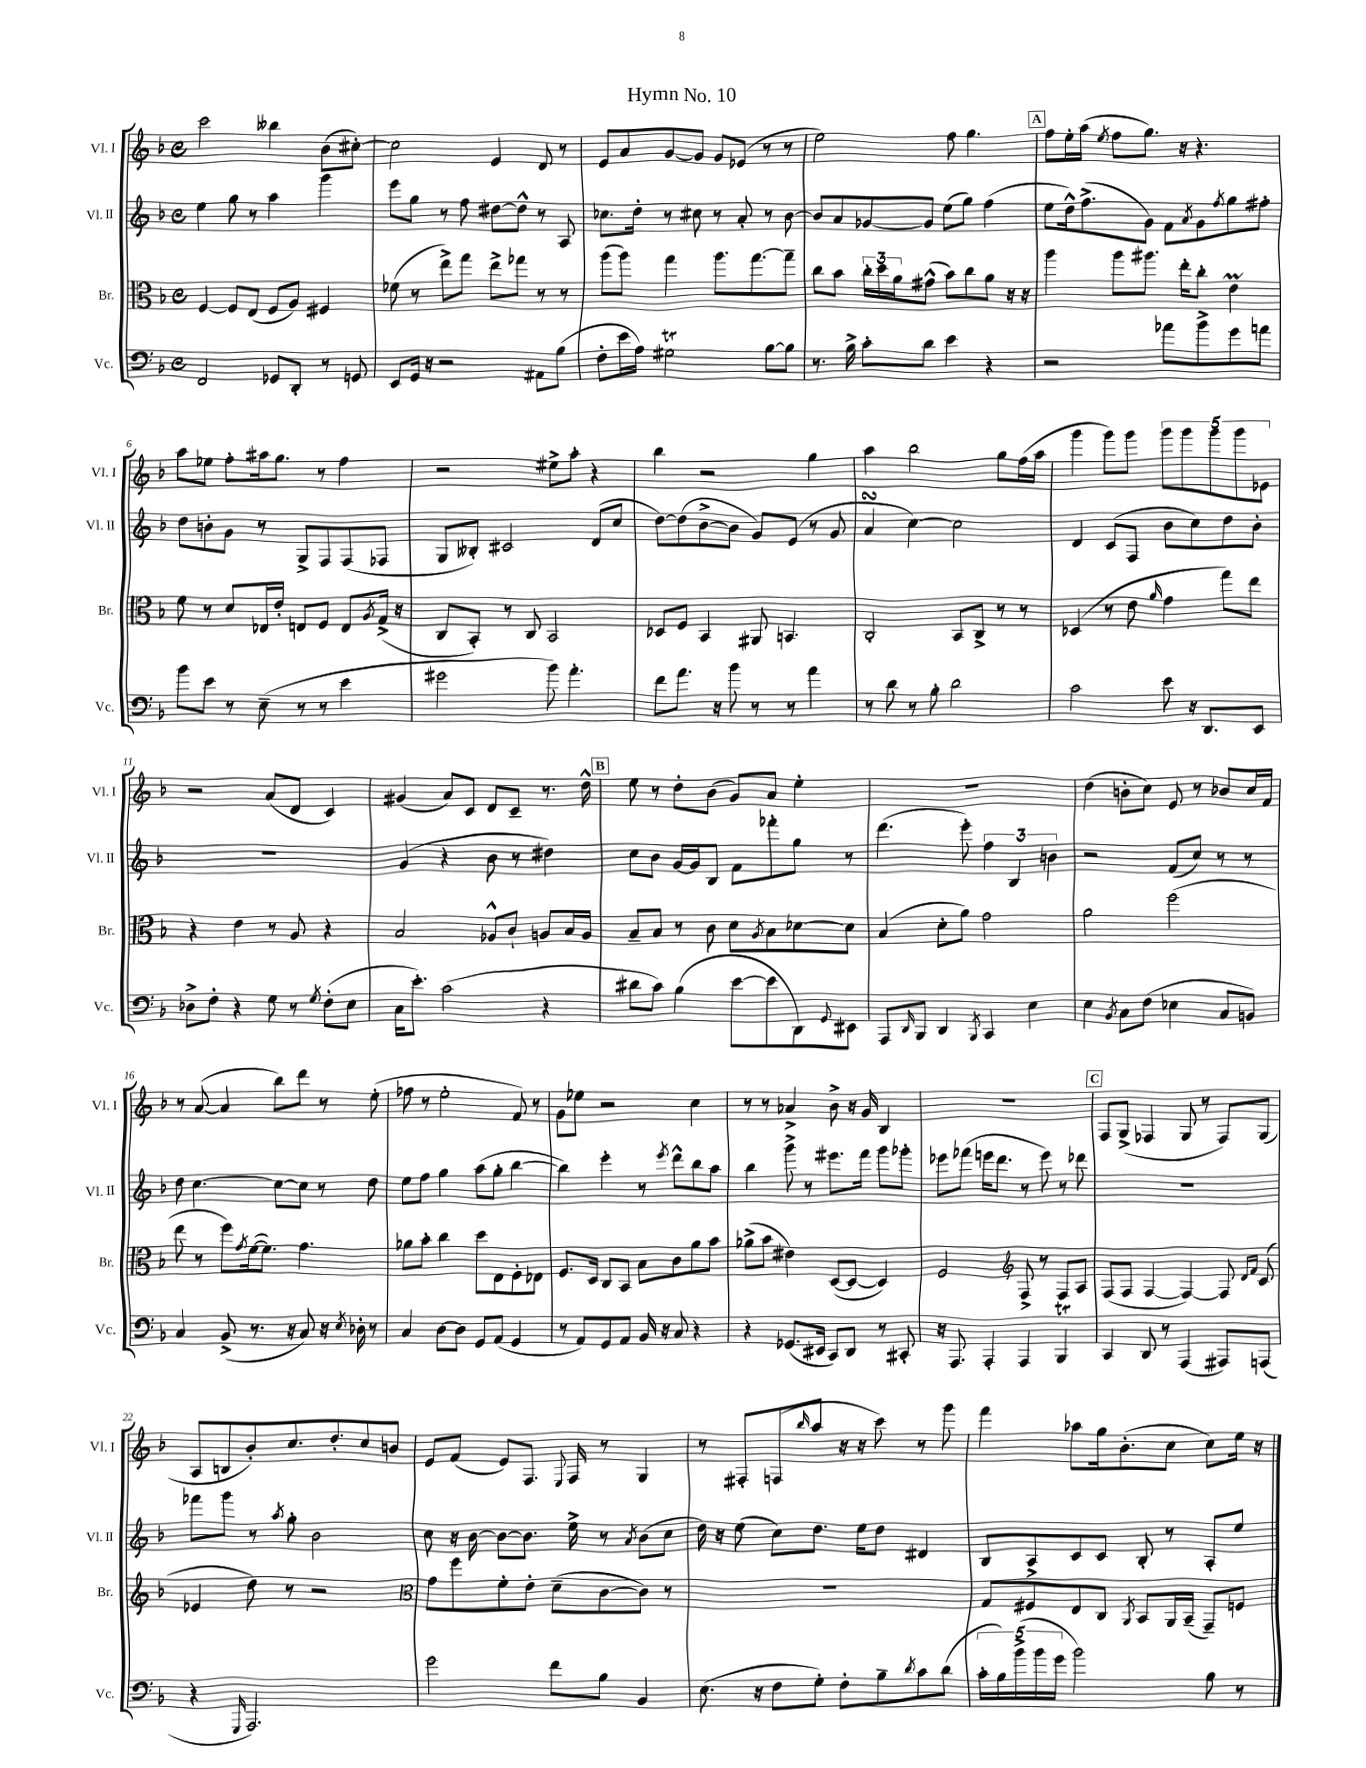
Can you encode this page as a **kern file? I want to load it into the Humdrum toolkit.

**kern	**kern	**kern	**kern
*staff4	*staff3	*staff2	*staff1
*clefF4	*clefC3	*clefG2	*clefG2
*k[b-]	*k[b-]	*k[b-]	*k[b-]
*M4/4	*M4/4	*M4/4	*M4/4
*met(c)	*met(c)	*met(c)	*met(c)
2FF	[4F	4ee	2ccc
.	8F]	8gg	.
.	(8E	8r	.
8GG-	8F	4aa	4bb--
8DD'	8A)	.	.
8r	4F#	4ggg	(8b-
8GG	.	.	[8cc#')
=	=	=	=
8EE	(8f-	8eee	2cc#]
16GG	8r	8gg	.
16r	.	.	.
2r	8ee^)	8r	.
.	8gg	8ff	.
.	8ee^	[8dd#	4e
.	8gg-	8dd#^^]	.
8AA#	8r	8r	8d
(8B-	8r	8A	8r
=	=	=	=
8F'	(8aa	8.cc-	8e
16e	8aa)	.	8a
16A)	.	16dd'	.
2G#	4gg	8r	[8g
.	.	8cc#	8g]
.	8.aa	8r	8g
.	.	8a'	(8e-
.	[8.gg	.	.
[8B-	.	8r	8r
8B-]	8gg~]	[8b-	8r
=	=	=	=
8.r	8cc	8b-]	2ee)
.	8b-	8a	.
16B-^	.	.	.
8c'	24cc'	[8g-	.
.	24dd	.	.
.	24a	.	.
8d	(8g#^^	8g-]	.
4e	8b-)	(8ee	8ff
.	8cc	8gg)	4.gg
4r	8a	(4ff	.
.	16r	.	.
.	16r	.	.
=	=	=	=
2r	4aa	8ee	8ff
.	.	16dd^^)	16ee'
.	.	(8.ff^	(16aa
.	.	.	8qee
.	8aa	.	8ff
.	8.aa#	8g)	8.gg)
8a-	.	8f	.
.	16ee'	.	16r
.	.	8qa	.
8b-^	8cc'	8g	4.r
.	.	8qff	.
8g	4e	8gg	.
8a	.	8ff#'	.
=	=	=	=
8b-	8f	8dd	8aa
8e	8r	8b'	8ee-
8r	8d	8g	8ff'
(8E~	16E-	8r	16aa#
.	16e'	.	8.gg
8r	8E	8G^	.
8r	8F	8F	8r
4e	8E	(8F	4ff
.	8qA	.	.
.	(16G^	8F-	.
.	16r	.	.
=	=	=	=
2g#	8C	8G	2r
.	8BB-')	8B--')	.
.	8r	2c#	.
.	8C	.	.
8b-)	2BB-	.	8ee#^
4.a'	.	.	8aa'
.	.	(8d	4r
.	.	8cc	.
=	=	=	=
8f	8D-	[8dd)	4bb-
8.a	8F	(8dd]	.
.	4BB-	[8b-^	2r
16r	.	.	.
8b-	.	8b-]	.
8r	8AA#	8g)	.
8r	4.BB	(8e	.
4a	.	8r	4gg
.	.	8g	.
=	=	=	=
8r	2C'	4a	4aa
8d	.	.	.
8r	.	[4cc)	2bb-
8B-'	.	.	.
2d	8BB-	2cc]	.
.	8C^	.	.
.	8r	.	8gg
.	8r	.	(16ff
.	.	.	16aa
=	=	=	=
2c	(4D-	4d	4ggg
.	8r	(8c	8ggg)
.	8e	8F	8ggg
.	16qqa	.	.
8e	4g	8b-	10ggg
.	.	.	10ggg
16r	.	8cc)	.
8.DD	.	.	.
.	.	.	10ggg
.	8gg)	8dd	.
.	.	.	10ggg
8EE	8ee	8b-'	.
.	.	.	10e-
=	=	=	=
8D-^	4r	1r	2r
8F'	.	.	.
4r	4e	.	.
8G	8r	.	(8a
8r	8A	.	8d
8qG	.	.	.
(8F'	4r	.	4c)
8E	.	.	.
=	=	=	=
16C	2B-	(4g	(4g#
8.e')	.	.	.
(2c	.	4r	8a)
.	.	.	8c
.	8A-^^	8b-	8d
.	8c`	8r	8c~
4r	8A	4dd#)	8.r
.	16B-	.	.
.	16A	.	16dd^^
=	=	=	=
8d#	8B-~	8cc	8ee
8c)	8B-	8b-	8r
(4B-	8r	[16g	8dd'
.	.	16g]	.
.	8c	8B-	(8b-
[8e	8d	8f	8g)
.	8qA	.	.
8e]	8B-	8fff-'	8a
8DD)	[8d-	8gg	4ee'
8qqGG	.	.	.
8EE#	8d-]	8r	.
=	=	=	=
8AAA	(4B-	(4.ddd	1r
16qqDD	.	.	.
8BBB-	.	.	.
4DD	8d'	.	.
.	8a)	8eee')	.
8qBBB-	.	.	.
4CC	2g	6ff	.
.	.	6B-	.
4E	.	.	.
.	.	6b	.
=	=	=	=
4E	2a	2r	(4dd
8qBB-	.	.	.
8C	.	.	8b'
(8F	.	.	8cc)
4E-	(2ff	(8f	8e
.	.	8cc)	8r
8C	.	8r	8b-
8BB)	.	8r	16cc
.	.	.	16f
=	=	=	=
4C	8ee	8dd	8r
.	8r	[4.cc	([8a
(8BB-^	8ff)	.	4a]
.	8qg	.	.
8.r	([16f	.	.
.	8.f])	.	.
.	.	8cc_	8bb-)
16r	.	.	.
8C)	4.g	8cc]	8ddd
16r	.	8r	8r
8qE	.	.	.
16D-'	.	.	.
8r	.	8dd	(8ee'
=	=	=	=
4C	8a-	8ee	8ff-
.	8b-'	8ff	8r
[8D	4cc	4gg	2ee'
8D]	.	.	.
8GG	8dd	(8aa	.
(8AA	8E	8gg'	.
4GG	8F'	[4bb-	8f)
.	8E-	.	8r
=	=	=	=
8r	8.F	4bb-])	8g
8AA)	.	.	8ee-
.	16D	.	.
8GG	8C	4eee'	2r
8AA	8BB-	.	.
16BB-	8B-	8r	.
16r	.	.	.
.	.	8qeee	.
8C	8c	8ddd^^	.
4r	8a	8bb-	4cc
.	8b-	8aa	.
=	=	=	=
4r	(8a-^	4bb-	8r
.	8b-	.	8r
(8.GG-	4e#)	8ggg^	4a-^
.	.	8r	.
16EE#	.	.	.
8CC)	([8D	8.eee#	8b-^
8DD	8D_	.	16r
.	.	16fff	16g
8r	4D])	8ggg	4B-
8CC#'	.	8ggg-'	.
=	=	=	=
16r	2F	8eee-	1r
8.AAA	.	.	.
.	.	(8fff-	.
4AAA'	.	16eee	.
.	.	8.ddd	.
*	*clefG2	*	*
4AAA	8F^	8r	.
.	8r	8eee)	.
4BBB-	8F	8r	.
.	8A	8ddd-	.
=	=	=	=
4CC	(8F	1r	8F
.	8F	.	(8G^
8DD	[4F	.	4F-
8r	.	.	.
(4AAA	4F_)	.	8G
.	.	.	8r
8AAA#)	8F]	.	8F-)
.	16qqd	.	.
.	16qqf	.	.
(8AAA	(8c	.	(8G
=	=	=	=
4r	4e-	8fff-	8A
.	.	8ggg	8B
16qqGGG	.	.	.
2.AAA)	8dd)	8r	8b-')
.	.	8qaa	.
.	8r	8gg'	8.cc
.	2r	2b-	.
.	.	.	8.dd'
.	.	.	8cc
.	.	.	8b
=	=	=	=
*	*clefC3	*	*
2g	8g	8cc	8e
.	8ff	16r	(8f
.	.	[16b-	.
.	8f'	8b-_	8e)
.	8e'	8.b-]	8.F
8f	(8d~	.	.
.	.	.	8qqE
.	.	16ee^	16F
8B-	[8c	8r	8r
.	.	8qa	.
4BB-	8c])	(8b-	4G
.	8r	8cc	.
=	=	=	=
(8.E	1r	16dd)	8r
.	.	16r	.
.	.	(8ee	8F#'
16r	.	.	.
8F	.	8cc)	(8F
.	.	.	16qqbb-
8G')	.	8.dd	8aa
8F'	.	.	16r
.	.	16ee	16r
8B-~	.	8dd	8ccc)
8qd	.	.	.
8c	.	4d#	8r
(8d	.	.	8ggg
=	=	=	=
20c'	8G	8B-	4fff
20B-)	.	.	.
(20b-^	.	.	.
.	8F#	8A^	.
20b-	.	.	.
20g	.	.	.
2b-)	8E	8c	8aa-
.	8C	8c	16gg
.	.	.	(8.b-'
.	8qAA	.	.
.	8BB-	8B-'	.
.	16AA	8r	8cc
.	(16BB-~	.	.
8B-	8GG~)	8A'	8cc)
8r	8F	8ee	16ee
.	.	.	16r
==	==	==	==
*-	*-	*-	*-
